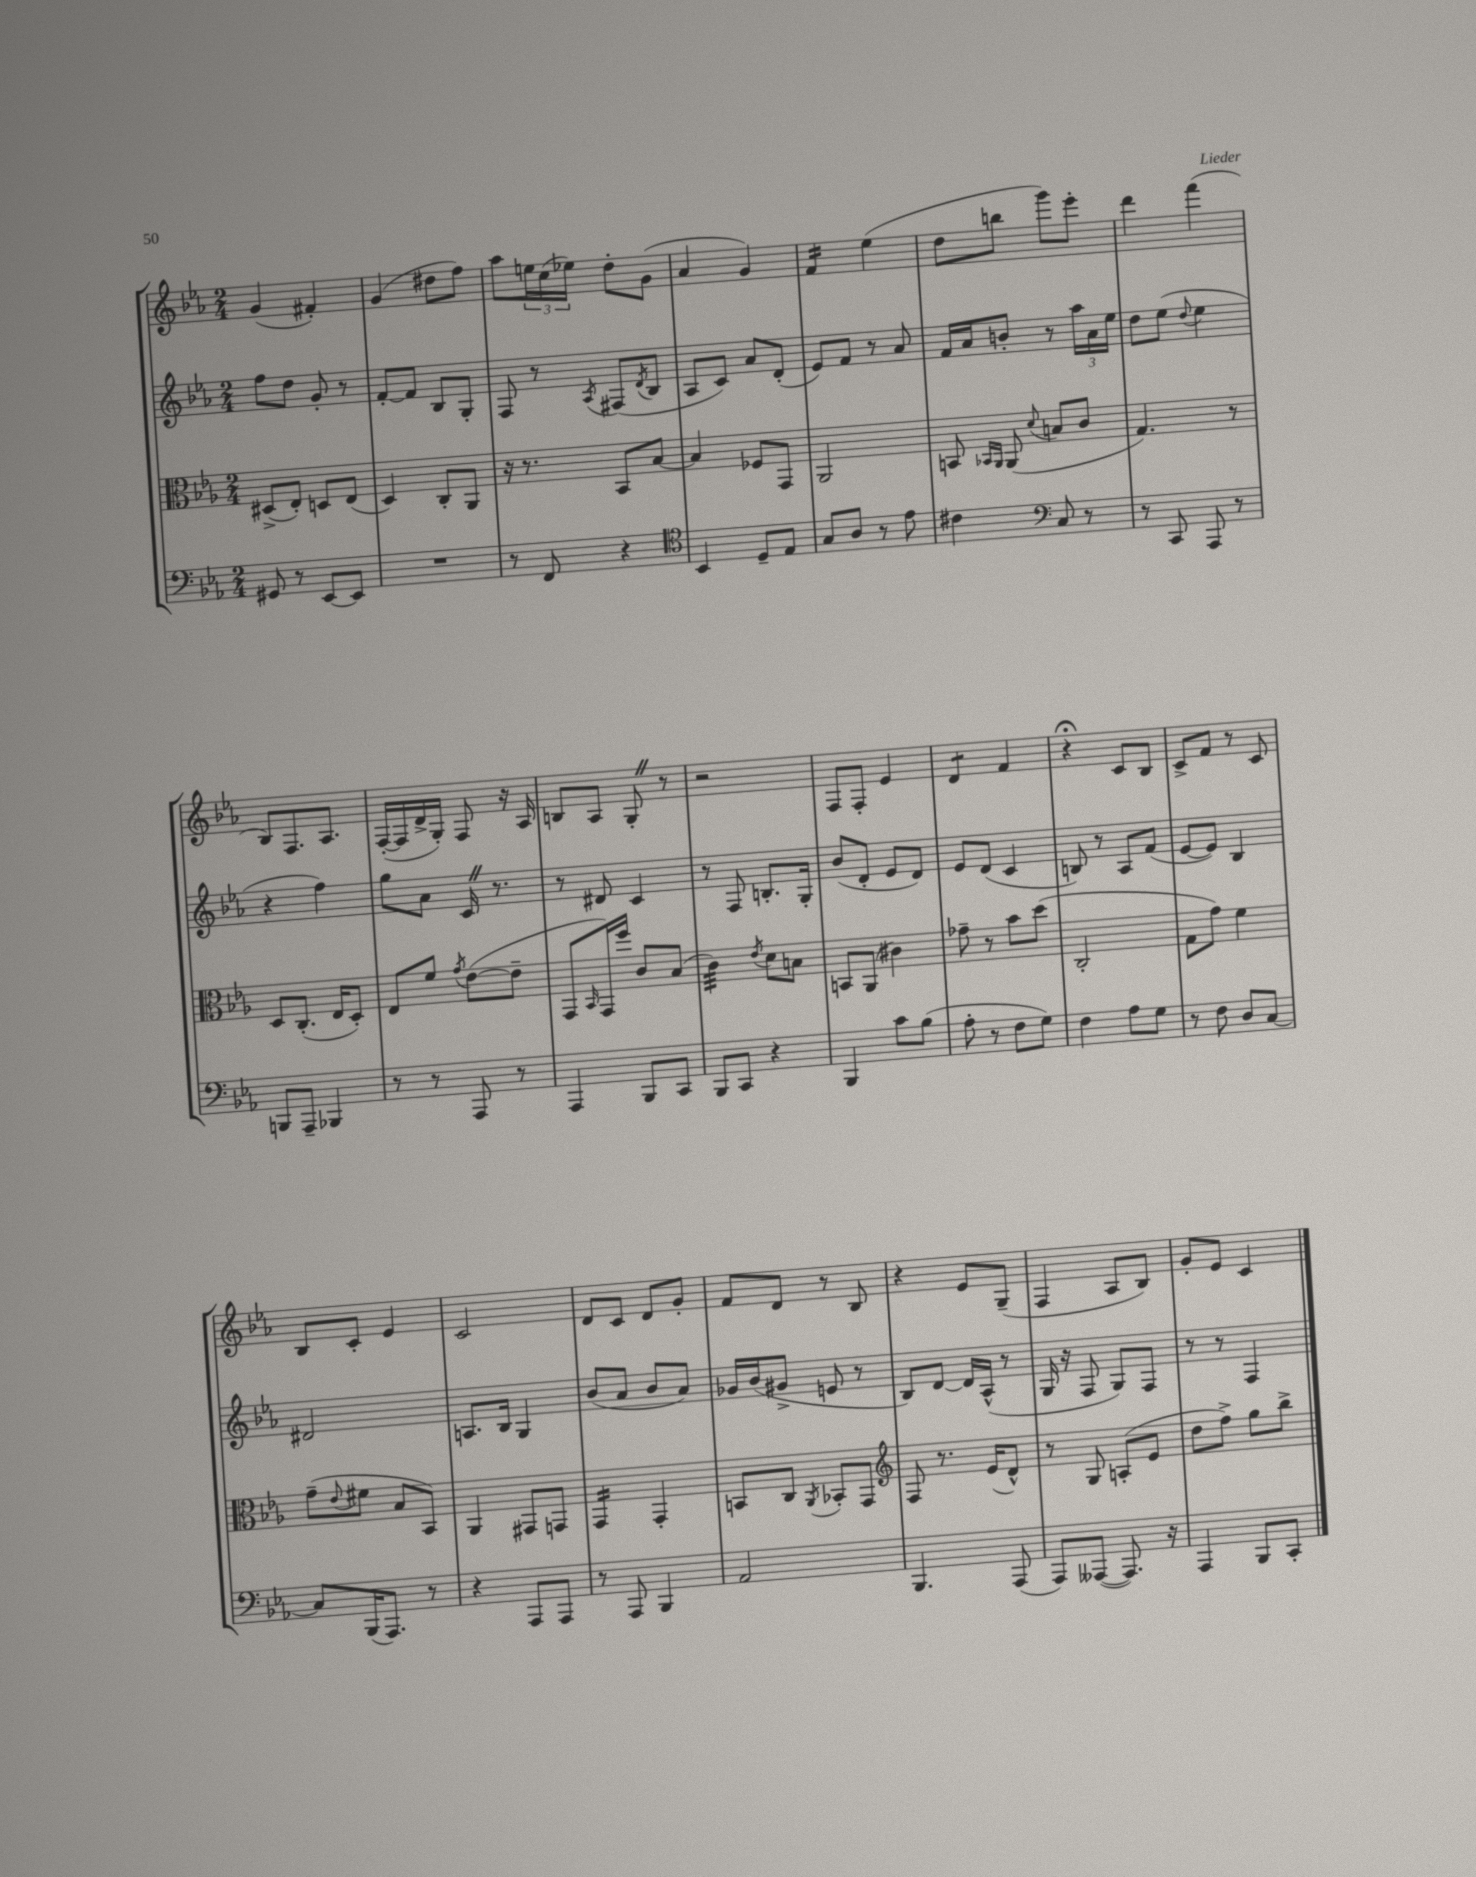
<<
\new StaffGroup <<
\new Staff = "s0" {
    \clef treble \key ees \major \numericTimeSignature \time 2/4
    g'4( fis'4-.) |
    g'4( dis''8 f''8) |
    aes''8 \tuplet 3/2 { e''16 c''16( ees''16) } d''8-. g'8( |
    aes'4 g'4) |
    f'4:16 ees''4( |
    d''8 b''8 g'''8) ees'''8-. |
    d'''4 f'''4( |
    bes8) f8. aes8. |
    f16~-.( f16 d'16-> g16-.) f8 r16 aes16 |
    b8 aes8 g8-. \once \override BreathingSign.text = \markup { \musicglyph "scripts.caesura.straight" } \breathe r8 |
    r2 |
    f8 f8-. ees'4 |
    d'4:8 f'4 |
    r4\fermata c'8 bes8 |
    c'8-> f'8 r8 c'8 |
    bes8 c'8-. ees'4 |
    c'2 |
    d'8 c'8 d'8 g'8-. |
    f'8 d'8 r8 bes8 |
    r4 ees'8 g8--( |
    f4 aes8 bes8) |
    g'8-. ees'8 c'4 \bar "|." |
}
\new Staff = "s1" {
    \clef treble \key ees \major \numericTimeSignature \time 2/4
    f''8 d''8 g'8-. r8 |
    f'8~-. f'8 bes8 g8-. |
    f8 r8 \acciaccatura { aes8 } fis8( \acciaccatura { d'8 } bes8 |
    aes8 c'8) aes'8 d'8-.( |
    ees'8) f'8 r8 aes'8 |
    f'16 aes'16 b'8-. r8 \tuplet 3/2 { aes''16 aes'16 ees''16 } |
    d''8 ees''8( \appoggiatura { d''8 } ees''4 |
    r4 f''4) |
    g''8 aes'8 c'16 \once \override BreathingSign.text = \markup { \musicglyph "scripts.caesura.straight" } \breathe r8. |
    r8 dis'8 c'4 |
    r8 f8 b8.-. g16-. |
    bes'8( d'8-. ees'8 d'8) |
    ees'8 d'8( c'4 |
    b8) r8 aes8 f'8( |
    ees'8~ ees'8) bes4 |
    dis'2 |
    a8. bes16 g4 |
    bes'8( aes'8 bes'8 aes'8) |
    ges'16 bes'16( gis'8-> e'8 r8 |
    bes8) d'8~ d'16 aes16-^( r8 |
    g16 r16 f8 g8) f8 |
    r8 r8 f4 \bar "|." |
}
\new Staff = "s2" {
    \clef alto \key ees \major \numericTimeSignature \time 2/4
    dis8->( ees8-.) d8 ees8( |
    d4) c8-. aes,8 |
    r16 r8. bes,8 bes8~ |
    bes4 fes8 g,8 |
    aes,2 |
    b,8 \grace { bes,16 aes,16 } aes,8( \appoggiatura { d'8 } b8 c'8 |
    g4.) r8 |
    d8 c8.-.( ees16 d8-.) |
    ees8 f'8 \acciaccatura { g'8 } ees'8~( ees'8-- |
    g,8 \grace { bes,16 } g,16) f''16 c'8 bes8( |
    c'4:32) \acciaccatura { ees'8 } d'8 b8 |
    b,8 aes,8( cis'4) |
    ges'8-- r8 bes'8 d''8( |
    c2-. |
    g8 g'8) f'4 |
    g'8--( \appoggiatura { ees'8 } fis'8 bes8 bes,8) |
    aes,4 gis,8 g,8 |
    g,4:16 g,4-. |
    b,8 c8 \acciaccatura { aes,8 } bes,8-. g,8 |
    \clef treble f8 r8. ees'16( d'8-^) |
    r8 g8 a8-.( ees'8 |
    d''8 f''8->) g''8 bes''8-> \bar "|." |
}
\new Staff = "s3" {
    \clef bass \key ees \major \numericTimeSignature \time 2/4
    gis,8 r8 ees,8~ ees,8 |
    R2 |
    r8 f,8 r4 |
    \clef tenor bes,4 d8-- ees8 |
    g8 aes8 r8 ees'8 |
    cis'4 \clef bass c8 r8 |
    r8 c,8 aes,,8 r8 |
    b,,8 aes,,8-- bes,,4 |
    r8 r8 aes,,8 r8 |
    aes,,4 bes,,8 c,8 |
    bes,,8 c,8 r4 |
    bes,,4 c'8 bes8( |
    aes8-. r8 f8 g8) |
    f4 aes8 g8 |
    r8 f8 d8 c8~ |
    c8 bes,,16( aes,,8.) r8 |
    r4 aes,,8 aes,,8 |
    r8 aes,,8 bes,,4 |
    aes,2 |
    bes,,4. aes,,8( |
    aes,,8) aeses,,8~( aeses,,8.) r16 |
    aes,,4 bes,,8 c,8-. \bar "|." |
}
>>
>>
\layout { \context { \Score \remove "Bar_number_engraver" } }
